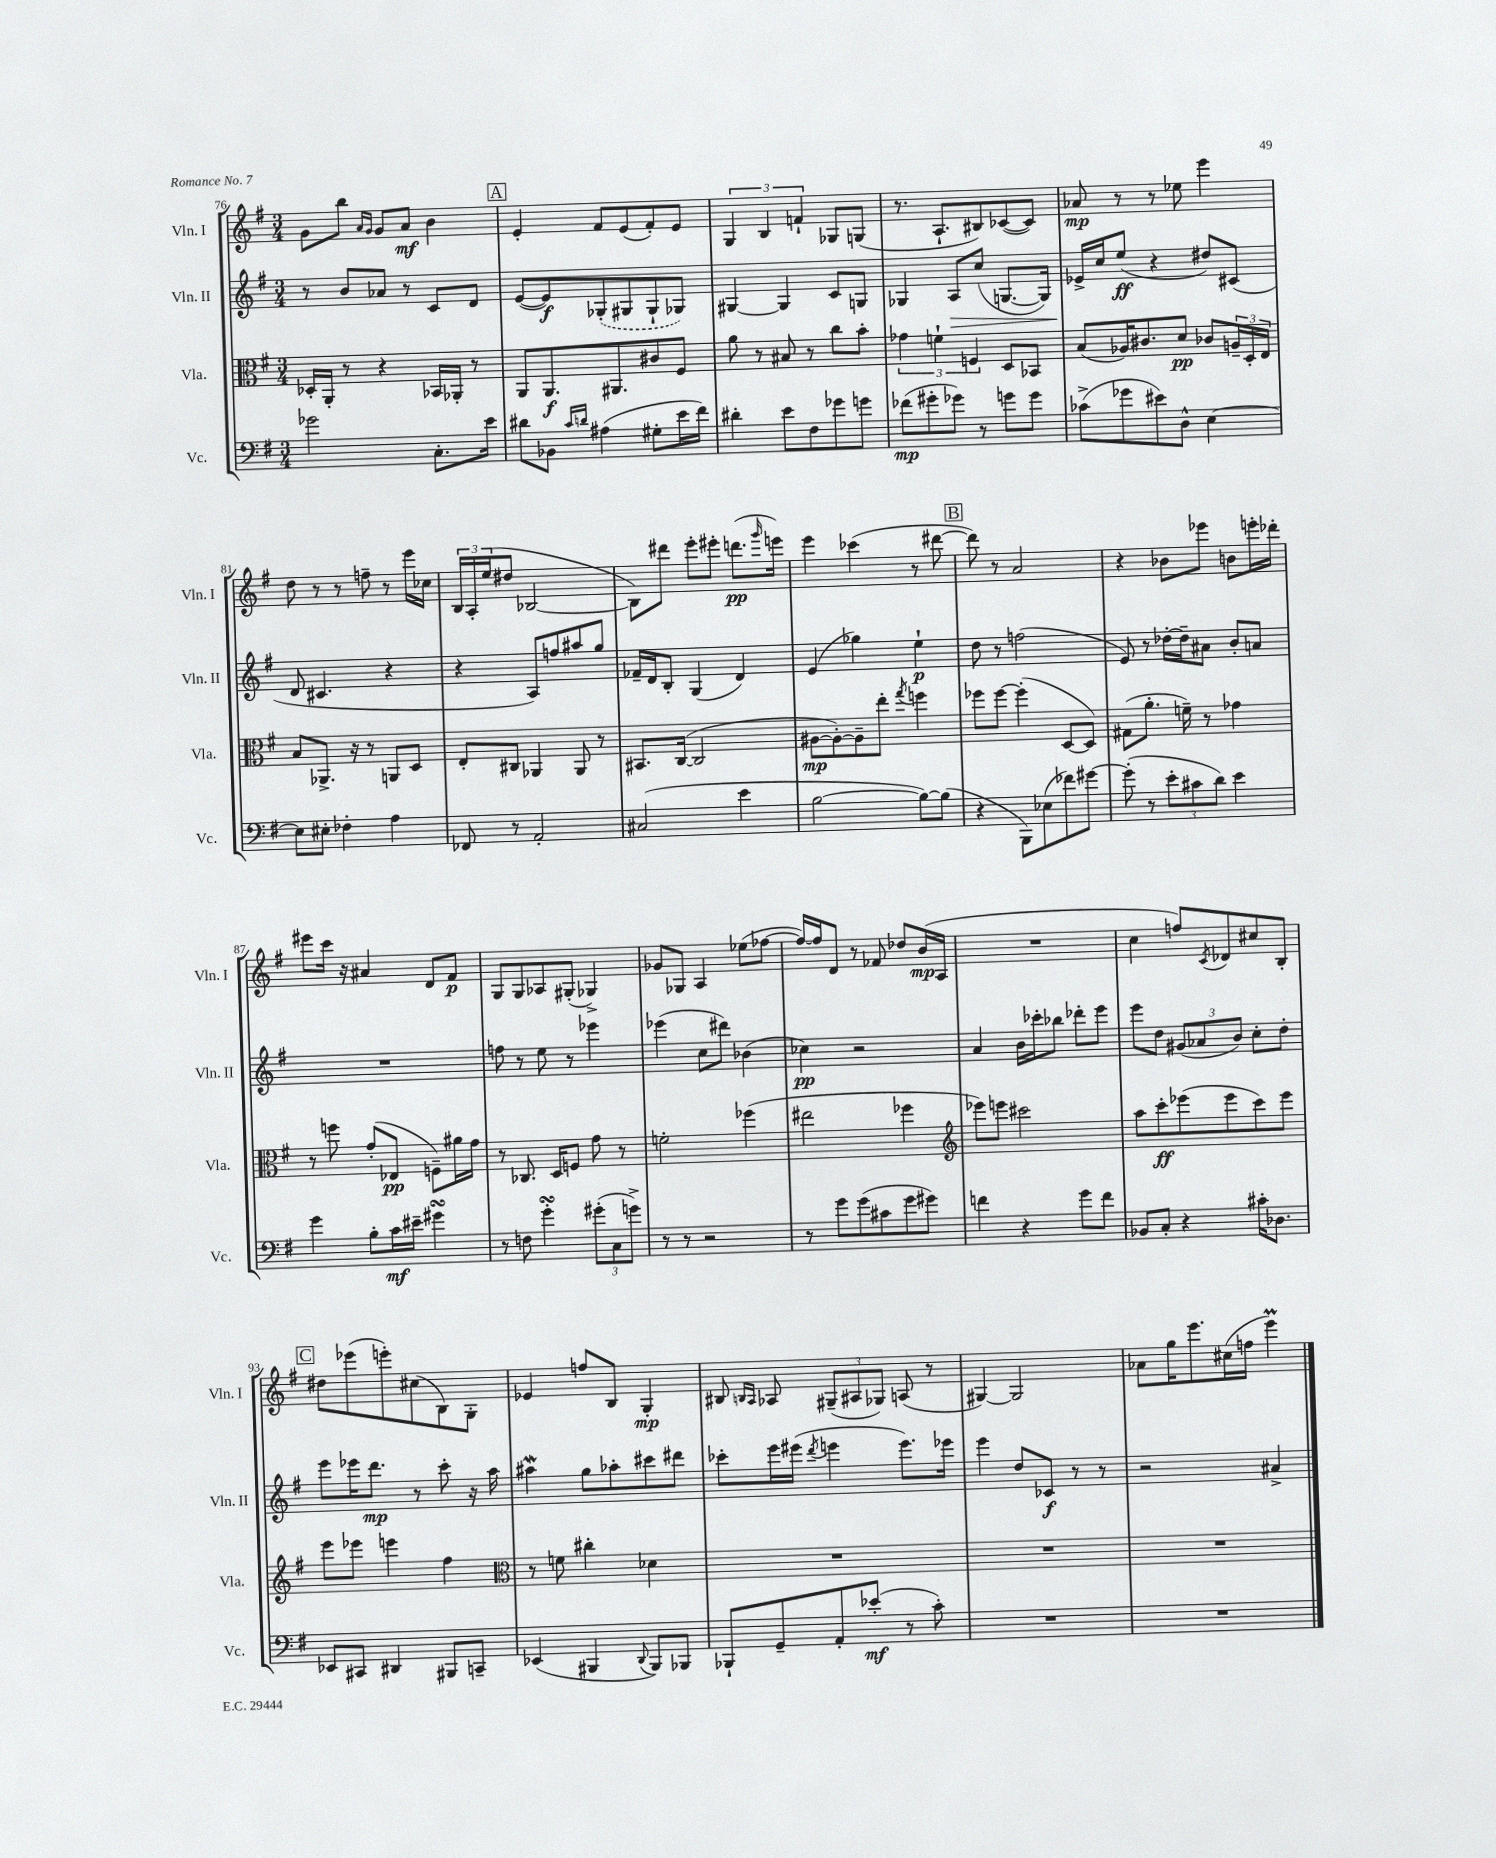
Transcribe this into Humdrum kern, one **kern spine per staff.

**kern	**kern	**kern	**kern
*staff4	*staff3	*staff2	*staff1
*clefF4	*clefC3	*clefG2	*clefG2
*k[f#]	*k[f#]	*k[f#]	*k[f#]
*M3/4	*M3/4	*M3/4	*M3/4
2g-	16D-'	8r	8g
.	16AA'	.	.
.	8r	8b	8bb
.	.	.	16qqa
.	.	.	16qqg
.	4r	8a-	8g
.	.	8r	8a
8.C'	16BB-	8c	4b
.	16AA-'	.	.
.	8r	8d	.
16e	.	.	.
=	=	=	=
8d#	8AA	([8e	4e'
8BB-	8.AA	8e])	.
16qqc	.	.	.
16qqd	.	.	.
(4A#	.	(8G-'	8f#
.	8.AA#	.	.
.	.	8G#	(8e
8G#'	8c#	8G#`	8f#')
16e	8F#	8G-)	8e
16f#)	.	.	.
=	=	=	=
4d#'	8a	[4G#	6G
.	8r	.	.
.	.	.	6B
8e	8B#	4G#]	.
.	.	.	6f`
8F#	8r	.	.
8g-	8cc	8c	8G-
8g	8b'	8G	(8G
=	=	=	=
(8f-	6g-	4G-	8.r
8g#'	.	.	.
.	6f`	.	.
.	.	.	8.A`
8g-)	.	8A	.
.	6F	.	.
8r	.	(8cc	8B#)
8g	8D	[8.G	([8c-
8g	8BB-	.	8c-])
.	.	16G])	.
=	=	=	=
(8c-^	(8B	16e-^	8a-
.	.	16cc	.
8g-	16A-)	(8ee	8r
.	8.c#	.	.
8e#)	.	4r	8r
8D^^	8d	.	8ee-
[4E	8c-	8dd#)	4eee
.	24A~	(8c#	.
.	24D'	.	.
.	24E	.	.
=	=	=	=
8E]	8B	8d	8dd
8E#'	8.AA-^	4.c#	8r
4F-'	.	.	8r
.	16r	.	.
.	8r	.	8ff~
4A	8AA	4r	8r
.	8D	.	16eee
.	.	.	16cc-
=	=	=	=
8FF-	8E'	4r	24B
.	.	.	24A'
.	.	.	(24ee
8r	8C#	.	8dd#
2AA'	4AA-	8A)	[2B-
.	.	8ff	.
.	8AA-	8aa#	.
.	8r	8gg	.
=	=	=	=
(2C#	8.BB#	16f-~	8B-])
.	.	16d	.
.	.	8B'	8ddd#
.	([16C	.	.
.	2C]	(4G	8eee'
.	.	.	8eee#'
4e	.	4d)	(8.ddd
.	.	.	16qqggg
.	.	.	16eee)
=	=	=	=
[2B	[8A#	(4e	4eee
.	8A#'_)	.	.
.	8A#~]	4gg-)	(4ccc-
.	8ee'	.	.
.	8qgg	.	.
8B_)	4ff	4ee`	8r
(8B]	.	.	[8ddd#
=	=	=	=
4r	8ff-	8dd	8ddd#])
.	[8ff-	8r	8r
8BBB)	(4ff-']	(2ff	2a
(8E-	.	.	.
8f-)	[8D	.	.
[8g#	8D])	.	.
=	=	=	=
(8g#']	(8G#	8e)	4r
8r	8.a'	8r	.
12e'	.	[16dd-'	8b-
.	16f~)	16dd-~]	.
12c#	.	.	.
.	8r	8a#	8eee-
12d)	.	.	.
4e	4g-	8b'	8b
.	.	8a	16eee'
.	.	.	16ddd-'
=	=	=	=
4g	8r	2.r	8eee#
.	8ff	.	16ccc
.	.	.	16r
8B'	(8g'	.	4a#
16c	8E-	.	.
16e#~	.	.	.
4g#	8F~)	.	8d
.	16a#	.	8f#
.	16g	.	.
=	=	=	=
8r	8r	8ff	8G
8F	8.C-	8r	8G
4g'	.	8ee	8A-
.	16D	.	.
.	8F	8r	(8G#'
(12g#'	8g	4eee-	4G-^)
12C	.	.	.
.	8r	.	.
12g^)	.	.	.
=	=	=	=
8r	2f'	(4eee-	8g-
8r	.	.	8G-
2r	.	8cc	4A
.	.	8ddd#)	.
.	(4ff-	(4b-	(8ee-
.	.	.	[8ff-
=	=	=	=
8r	2ee#	4cc-)	16ff-_)
.	.	.	16ff-]
8g	.	.	8d
(8g	.	2r	8r
8c#	.	.	8f-
8g	4ff-	.	8dd-
8g#)	.	.	(16b
.	.	.	16A
=	=	=	=
*	*clefG2	*	*
4f	8eee-)	4a	2.r
.	8eee	.	.
4r	2ccc#	16b	.
.	.	16ccc-'	.
.	.	8bb-	.
8g	.	8ddd-'	.
8f	.	8eee	.
=	=	=	=
8BB-	8aa	8eee	4cc
8C'	8ccc'	8dd	.
4r	(8eee-	(12g#	8ff)
.	.	12a-	.
.	.	.	8qc
.	8eee-	.	8d-
.	.	12b)	.
16c#'	8ccc)	8cc'	8cc#
8.D-	.	.	.
.	8eee-	8dd'	8B'
=	=	=	=
8EE-	8eee	8eee	8dd#
8CC#	8eee-	16eee-	(8eee-
.	.	8.ddd	.
4DD#	4eee	.	8eee')
.	.	8r	(8cc#
8BBB#	4ff#	8ccc'	8B)
8CC~	.	16r	8G'
.	.	16aa	.
=	=	=	=
*	*clefC3	*	*
(4EE-	8r	4aa#	4e-
.	8f	.	.
4BBB#	4cc#'	8gg	8ff
.	.	8aa-'	8B
8qqDD	.	.	.
8BBB#)	4d-	8ccc#	4G'
8BBB-	.	8ddd#	.
=	=	=	=
8BBB-`	2.r	8ccc-'	8B#
.	.	.	16qqB
.	.	.	16qqA
8GG~	.	16eee	8A-
.	.	(16eee#	.
.	.	8qddd	.
8AA'	.	4eee	(12G#~
.	.	.	12A#
(8e-'	.	.	.
.	.	.	12G-)
8r	.	8.eee)	(8A
8c')	.	.	8r
.	.	16eee-	.
=	=	=	=
2.r	2.r	4eee	[4G#)
.	.	8dd	2G#]
.	.	8c-	.
.	.	8r	.
.	.	8r	.
=	=	=	=
2.r	2.r	2r	8a-
.	.	.	16gg
.	.	.	8.eee
.	.	.	(16cc#
.	.	.	16ff
.	.	4a#^	4eee)
==	==	==	==
*-	*-	*-	*-
